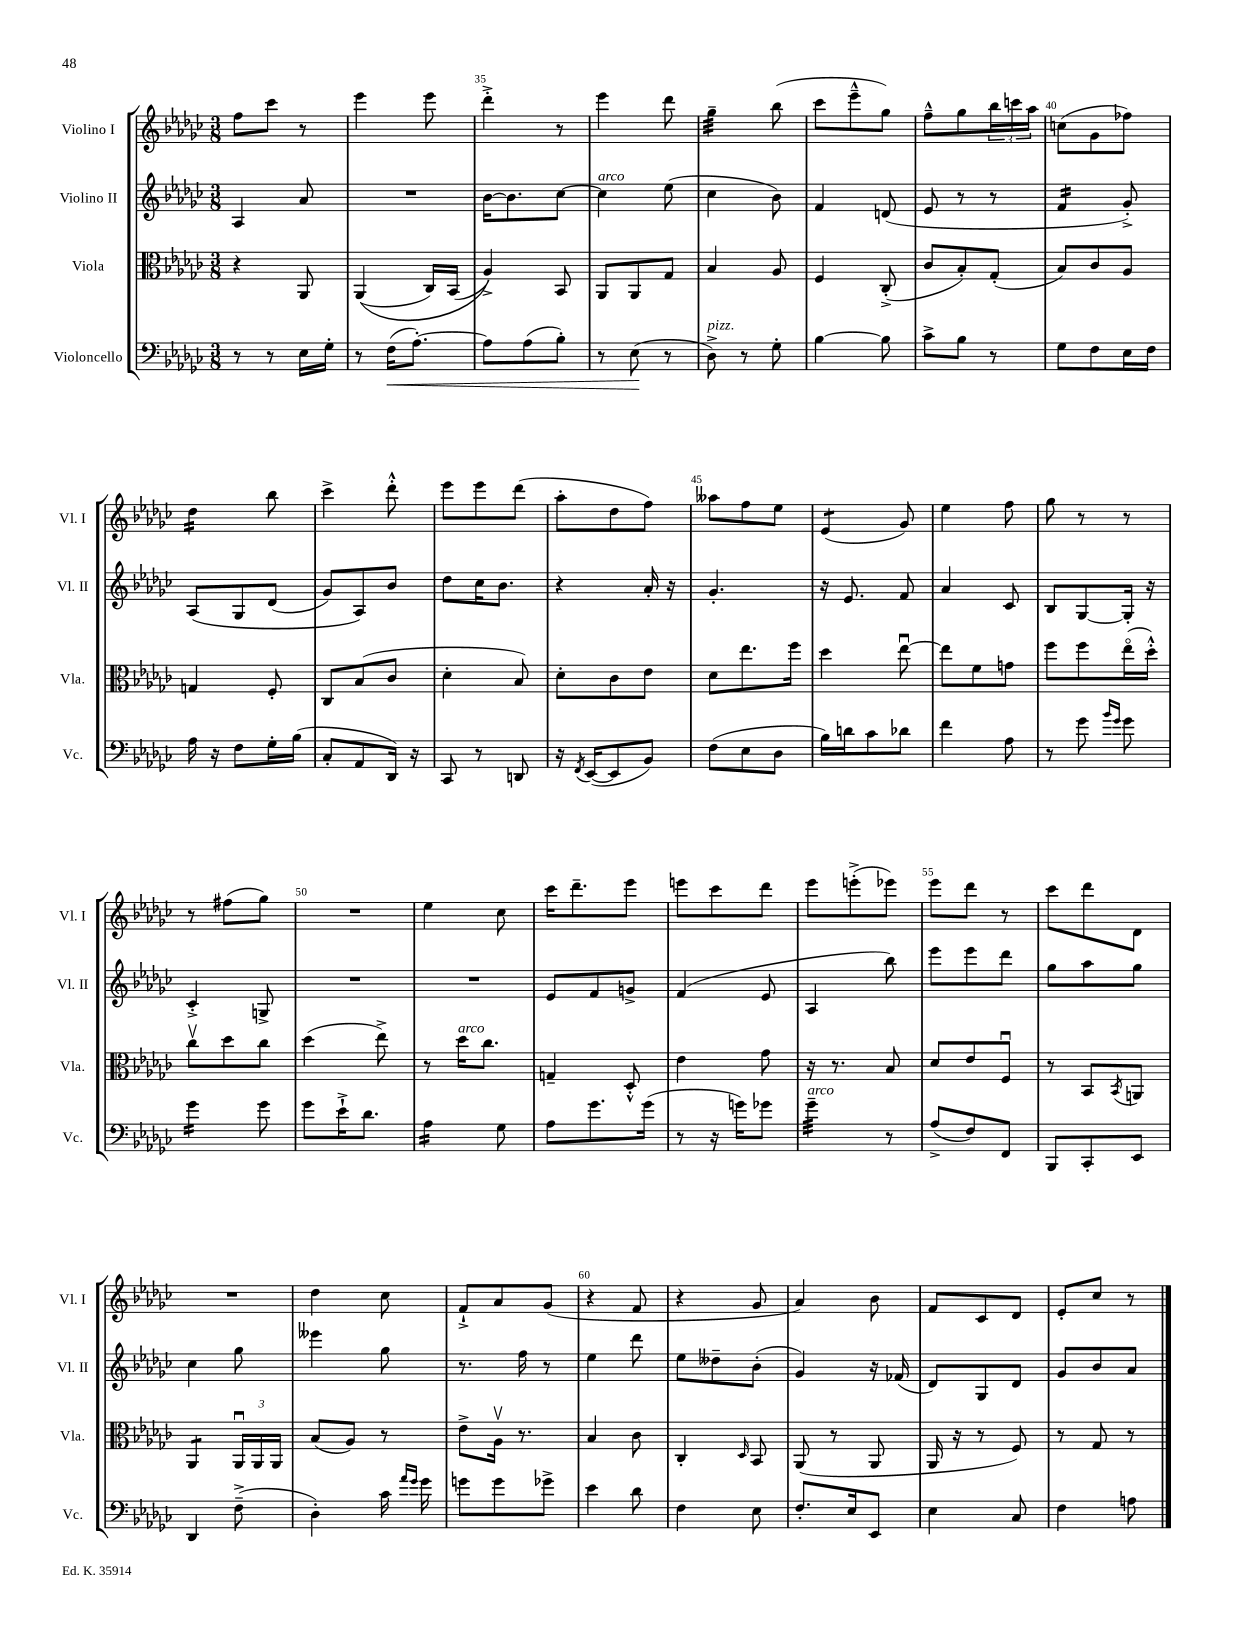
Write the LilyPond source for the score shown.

<<
\new StaffGroup <<
\new Staff = "s0" \with { instrumentName = "Violino I" shortInstrumentName = "Vl. I" } {
    \clef treble \key ges \major \numericTimeSignature \time 3/8
    f''8 ces'''8 r8 |
    ees'''4 ees'''8 |
    des'''4-.-> r8 |
    ees'''4 des'''8 |
    ges''4:32-- bes''8( |
    ces'''8 ees'''8---^ ges''8) |
    f''8---^ ges''8 \tuplet 3/2 { bes''16 c'''16 aes''16 } |
    c''8( ges'8 fes''8) |
    des''4:16 bes''8 |
    ces'''4-> des'''8-.-^ |
    ees'''8 ees'''8 des'''8( |
    aes''8-. des''8 f''8) |
    aeses''8 f''8 ees''8 |
    ees'4:8( ges'8) |
    ees''4 f''8 |
    ges''8 r8 r8 |
    r8 fis''8( ges''8) |
    R4. |
    ees''4 ces''8 |
    ces'''16 des'''8.-- ees'''8 |
    e'''8 ces'''8 des'''8 |
    ees'''8 e'''8-.->( ees'''8) |
    ees'''8 des'''8 r8 |
    ces'''8 des'''8 des'8 |
    R4. |
    des''4 ces''8 |
    f'8-!-> aes'8 ges'8( |
    r4 f'8 |
    r4 ges'8 |
    aes'4) bes'8 |
    f'8 ces'8 des'8 |
    ees'8-. ces''8 r8 \bar "|." |
}
\new Staff = "s1" \with { instrumentName = "Violino II" shortInstrumentName = "Vl. II" } {
    \clef treble \key ges \major \numericTimeSignature \time 3/8
    aes4 aes'8 |
    R4. |
    bes'16~ bes'8. ces''8~ |
    ces''4^\markup { \italic "arco" } ees''8( |
    ces''4 bes'8) |
    f'4 d'8( |
    ees'8 r8 r8 |
    f'4:16 ges'8-.->) |
    aes8\( ges8 des'8( |
    ges'8) aes8\) bes'8 |
    des''8 ces''16 bes'8. |
    r4 aes'16-. r16 |
    ges'4.-. |
    r16 ees'8. f'8 |
    aes'4 ces'8 |
    bes8 ges8~ ges16-. r16 |
    ces'4-.-> g8-> |
    R4. |
    R4. |
    ees'8 f'8 g'8-> |
    f'4( ees'8 |
    aes4 bes''8) |
    ees'''8 ees'''8 des'''8 |
    ges''8 aes''8 ges''8 |
    ces''4 ges''8 |
    eeses'''4 ges''8 |
    r8. f''16 r8 |
    ees''4 des'''8 |
    ees''8 deses''8-- bes'8-.( |
    ges'4) r16 fes'16( |
    des'8) ges8 des'8 |
    ges'8 bes'8 aes'8 \bar "|." |
}
\new Staff = "s2" \with { instrumentName = "Viola" shortInstrumentName = "Vla." } {
    \clef alto \key ges \major \numericTimeSignature \time 3/8
    r4 aes,8 |
    aes,4(\( ces16) bes,16( |
    aes4->)\) bes,8 |
    aes,8 aes,8 ges8 |
    bes4 aes8 |
    f4 ces8-.->( |
    ces'8 bes8-.) ges8-.( |
    bes8) ces'8 aes8 |
    g4 f8-. |
    ces8 bes8( ces'8 |
    des'4-. bes8) |
    des'8-. ces'8 ees'8 |
    des'8 ees''8. f''16 |
    des''4 ees''8~\downbow |
    ees''8 f'8 g'8 |
    f''8 f''8 ees''16\flageolet( des''16-.-^) |
    ces''8\upbow des''8 ces''8 |
    des''4( ees''8->) |
    r8 des''16^\markup { \italic "arco" } ces''8. |
    g4-- des8-.-^ |
    ees'4 ges'8 |
    r16 r8. bes8 |
    des'8 ees'8 f8\downbow |
    r8 bes,8 \acciaccatura { bes,8 } a,8 |
    aes,4:8 \tuplet 3/2 { aes,16\downbow aes,16 aes,16 } |
    bes8( aes8) r8 |
    ees'8-> aes16\upbow r8. |
    bes4 ces'8 |
    ces4-. \grace { des16 } bes,8 |
    aes,8( r8 aes,8 |
    aes,16 r16 r8 f8) |
    r8 ges8 r8 \bar "|." |
}
\new Staff = "s3" \with { instrumentName = "Violoncello" shortInstrumentName = "Vc." } {
    \clef bass \key ges \major \numericTimeSignature \time 3/8
    r8 r8 ees16 ges16-. |
    r8 f16\<( aes8.~-.) |
    aes8 aes8( bes8-.) |
    r8 ees8\!( r8 |
    des8->^\markup { \italic "pizz." }) r8 ges8-. |
    bes4~ bes8 |
    ces'8-> bes8 r8 |
    ges8 f8 ees16 f16 |
    aes16 r16 f8 ges16-. bes16( |
    ces8-. aes,8 des,16) r16 |
    ces,8 r8 d,8 |
    r16 \acciaccatura { f,8 } ees,16~( ees,8 bes,8) |
    f8( ees8 des8 |
    bes16) d'16 ces'8 des'8 |
    f'4 aes8 |
    r8 ges'8 \grace { bes'16 ges'16 } ges'8 |
    ges'4:16 ges'8 |
    ges'8 ees'16-!-> des'8. |
    aes4:16 ges8 |
    aes8 ges'8. ges'16( |
    r8 r16 g'16) ges'8 |
    ges'4:32--^\markup { \italic "arco" } r8 |
    aes8->( f8) f,8 |
    bes,,8 ces,8-. ees,8 |
    des,4 f8--->( |
    des4-.) ces'16 \grace { aes'16 ges'16 } ges'16 |
    g'8 g'8 ges'8-> |
    ees'4 des'8 |
    f4 ees8 |
    f8.-. ees16 ees,8 |
    ees4 ces8 |
    f4 a8 \bar "|." |
}
>>
>>
\layout { \context { \Score currentBarNumber = #33 \override BarNumber.break-visibility = ##(#f #t #t) barNumberVisibility = #(every-nth-bar-number-visible 5) } }
